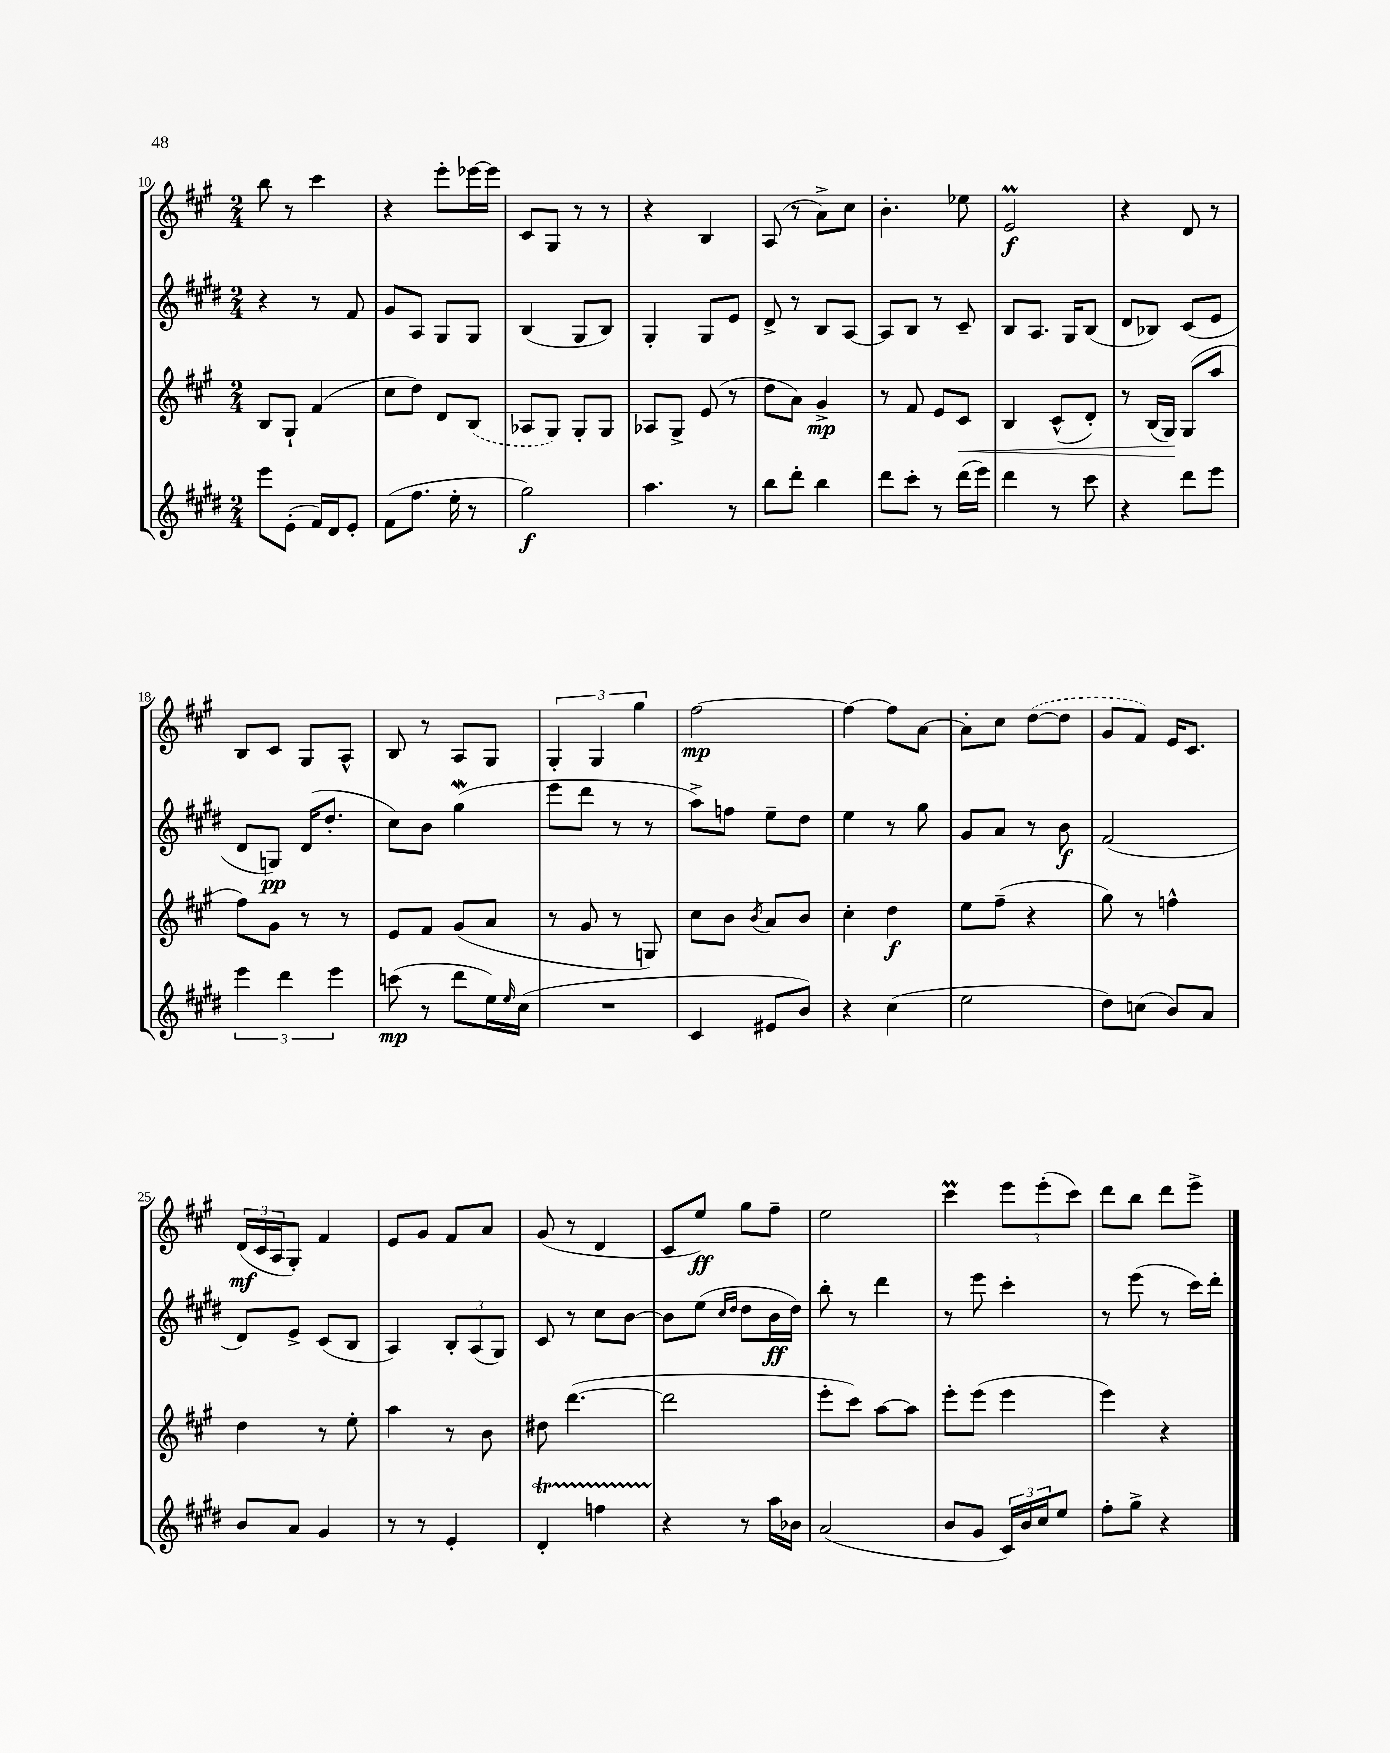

**kern	**kern	**kern	**kern
*staff4	*staff3	*staff2	*staff1
*clefG2	*clefG2	*clefG2	*clefG2
*k[f#c#g#d#]	*k[f#c#g#]	*k[f#c#g#d#]	*k[f#c#g#]
*M2/4	*M2/4	*M2/4	*M2/4
8eee\L	8B/L	4r	8bb\
(8e'\J	8G#`/J	.	8r
16f#/LL)	(4f#/	8r	4ccc#\
16d#/J	.	.	.
8e'/J	.	8f#/	.
=	=	=	=
(8f#\L	8cc#\L	8g#/L	4r
8.ff#\J	8dd\J)	8A/J	.
.	8d/L	8G#/L	8eee'\L
16ee'\	.	.	.
8r	(8B/J	8G#/J	[16eee-\L
.	.	.	16eee-\]JJ
=	=	=	=
2gg#\)	8A-/L	(4B/	8c#/L
.	8G#/J)	.	8G#/J
.	8G#'/L	8G#/L	8r
.	8G#/J	8B/J)	8r
=	=	=	=
4.aa\	8A-/L	4G#'/	4r
.	8G#^/J	.	.
.	(8e/	8G#/L	4B/
8r	8r	8e/J	.
=	=	=	=
8bb\L	8dd\L	8d#^/	(8A/
8ddd#'\J	8a\J)	8r	8r
4bb\	4g#^/	8B/L	8a^\L)
.	.	[8A/J	8cc#\J
=	=	=	=
8ddd#\L	8r	8A/]L	4.b'\
8ccc#'\J	8f#/	8B/J	.
8r	8e/L	8r	.
(16ddd#\LL	8c#/J	8c#~/	8ee-\
16eee\JJ)	.	.	.
=	=	=	=
4ddd#\	4B/	8B/L	2e/
.	.	8.A/J	.
8r	(8c#^^/L	.	.
.	.	16G#/LK	.
8ccc#\	8d'/J)	(8B/J	.
=	=	=	=
4r	8r	8d#/L	4r
.	(16B/LL	8B-/J)	.
.	16G#/JJ)	.	.
8ddd#\L	(8G#/L	(8c#/L	8d/
8eee\J	8aa/J	8e/J	8r
=	=	=	=
6eee\	8ff#\L)	8d#/L	8B/L
.	8g#\J	8G/J)	8c#/J
6ddd#\	.	.	.
.	8r	(16d#/LK	8G#/L
.	.	8.dd#'/J	.
6eee\	.	.	.
.	8r	.	8A^^/J
=	=	=	=
(8ccc\	8e/L	8cc#\L)	8B/
8r	8f#/J	8b\J	8r
8ddd#\L	(8g#/L	(4gg#\	8A/L
16ee\L)	8a/J	.	8G#/J
16qqee/	.	.	.
(16cc#\JJ	.	.	.
=	=	=	=
2r	8r	8eee\L	6G#'/
.	8g#/	8ddd#\J	.
.	.	.	6G#/
.	8r	8r	.
.	.	.	6gg#\
.	8G/)	8r	.
=	=	=	=
4c#/	8cc#\L	8aa^\L)	[2ff#\
.	8b\J	8ff\J	.
.	8qb/	.	.
8e#/L	8a/L	8ee~\L	.
8b/J)	8b/J	8dd#\J	.
=	=	=	=
4r	4cc#'\	4ee\	4ff#\_
(4cc#\	4dd\	8r	8ff#\]L
.	.	8gg#\	[8a\J
=	=	=	=
2ee\	8ee\L	8g#/L	8a'\]L
.	(8ff#~\J	8a/J	8cc#\J
.	4r	8r	([8dd\L
.	.	8b\	8dd\]J
=	=	=	=
8dd#\L)	8gg#\)	(2f#/	8g#/L
(8cc\J	8r	.	8f#/J)
8b/L)	4ff^^\	.	16e/LK
.	.	.	8.c#/J
8a/J	.	.	.
=	=	=	=
8b/L	4dd\	8d#/L)	(24d/LL
.	.	.	24c#/
.	.	.	24A/J
8a/J	.	8e^/J	8G#'/J)
4g#/	8r	(8c#/L	4f#/
.	8ee'\	8B/J	.
=	=	=	=
8r	4aa\	4A/)	8e/L
8r	.	.	8g#/J
4e'/	8r	12B'/L	8f#/L
.	.	(12A/	.
.	8b\	.	8a/J
.	.	12G#/J)	.
=	=	=	=
4d#'/	8dd#\	8c#/	(8g#/
.	([4.ddd\	8r	8r
4ff\	.	8cc#\L	4d/
.	.	[8b\J	.
=	=	=	=
4r	2ddd\]	8b\]L	8c#/L
.	.	(8ee\J	8ee/J)
.	.	16qqcc#/LL	.
.	.	16qqdd#/JJ	.
8r	.	8dd#\L	8gg#\L
16aa\LL	.	16b\L	8ff#~\J
16b-\JJ	.	16dd#\JJ)	.
=	=	=	=
(2a/	8eee'\L	8bb'\	2ee\
.	8ccc#\J)	8r	.
.	[8aa\L	4ddd#\	.
.	8aa\]J	.	.
=	=	=	=
8b/L	8eee'\L	8r	4ccc#\
8g#/J	(8eee\J	8eee\	.
24c#/LL)	4eee\	4ccc#'\	12eee\L
24b/	.	.	.
24cc#/J	.	.	(12eee'\
8ee/J	.	.	.
.	.	.	12ccc#\J)
=	=	=	=
8ff#'\L	4eee\)	8r	8ddd\L
8gg#^\J	.	(8eee\	8bb\J
4r	4r	8r	8ddd\L
.	.	16ccc#\LL)	8eee^\J
.	.	16ddd#'\JJ	.
==	==	==	==
*-	*-	*-	*-
